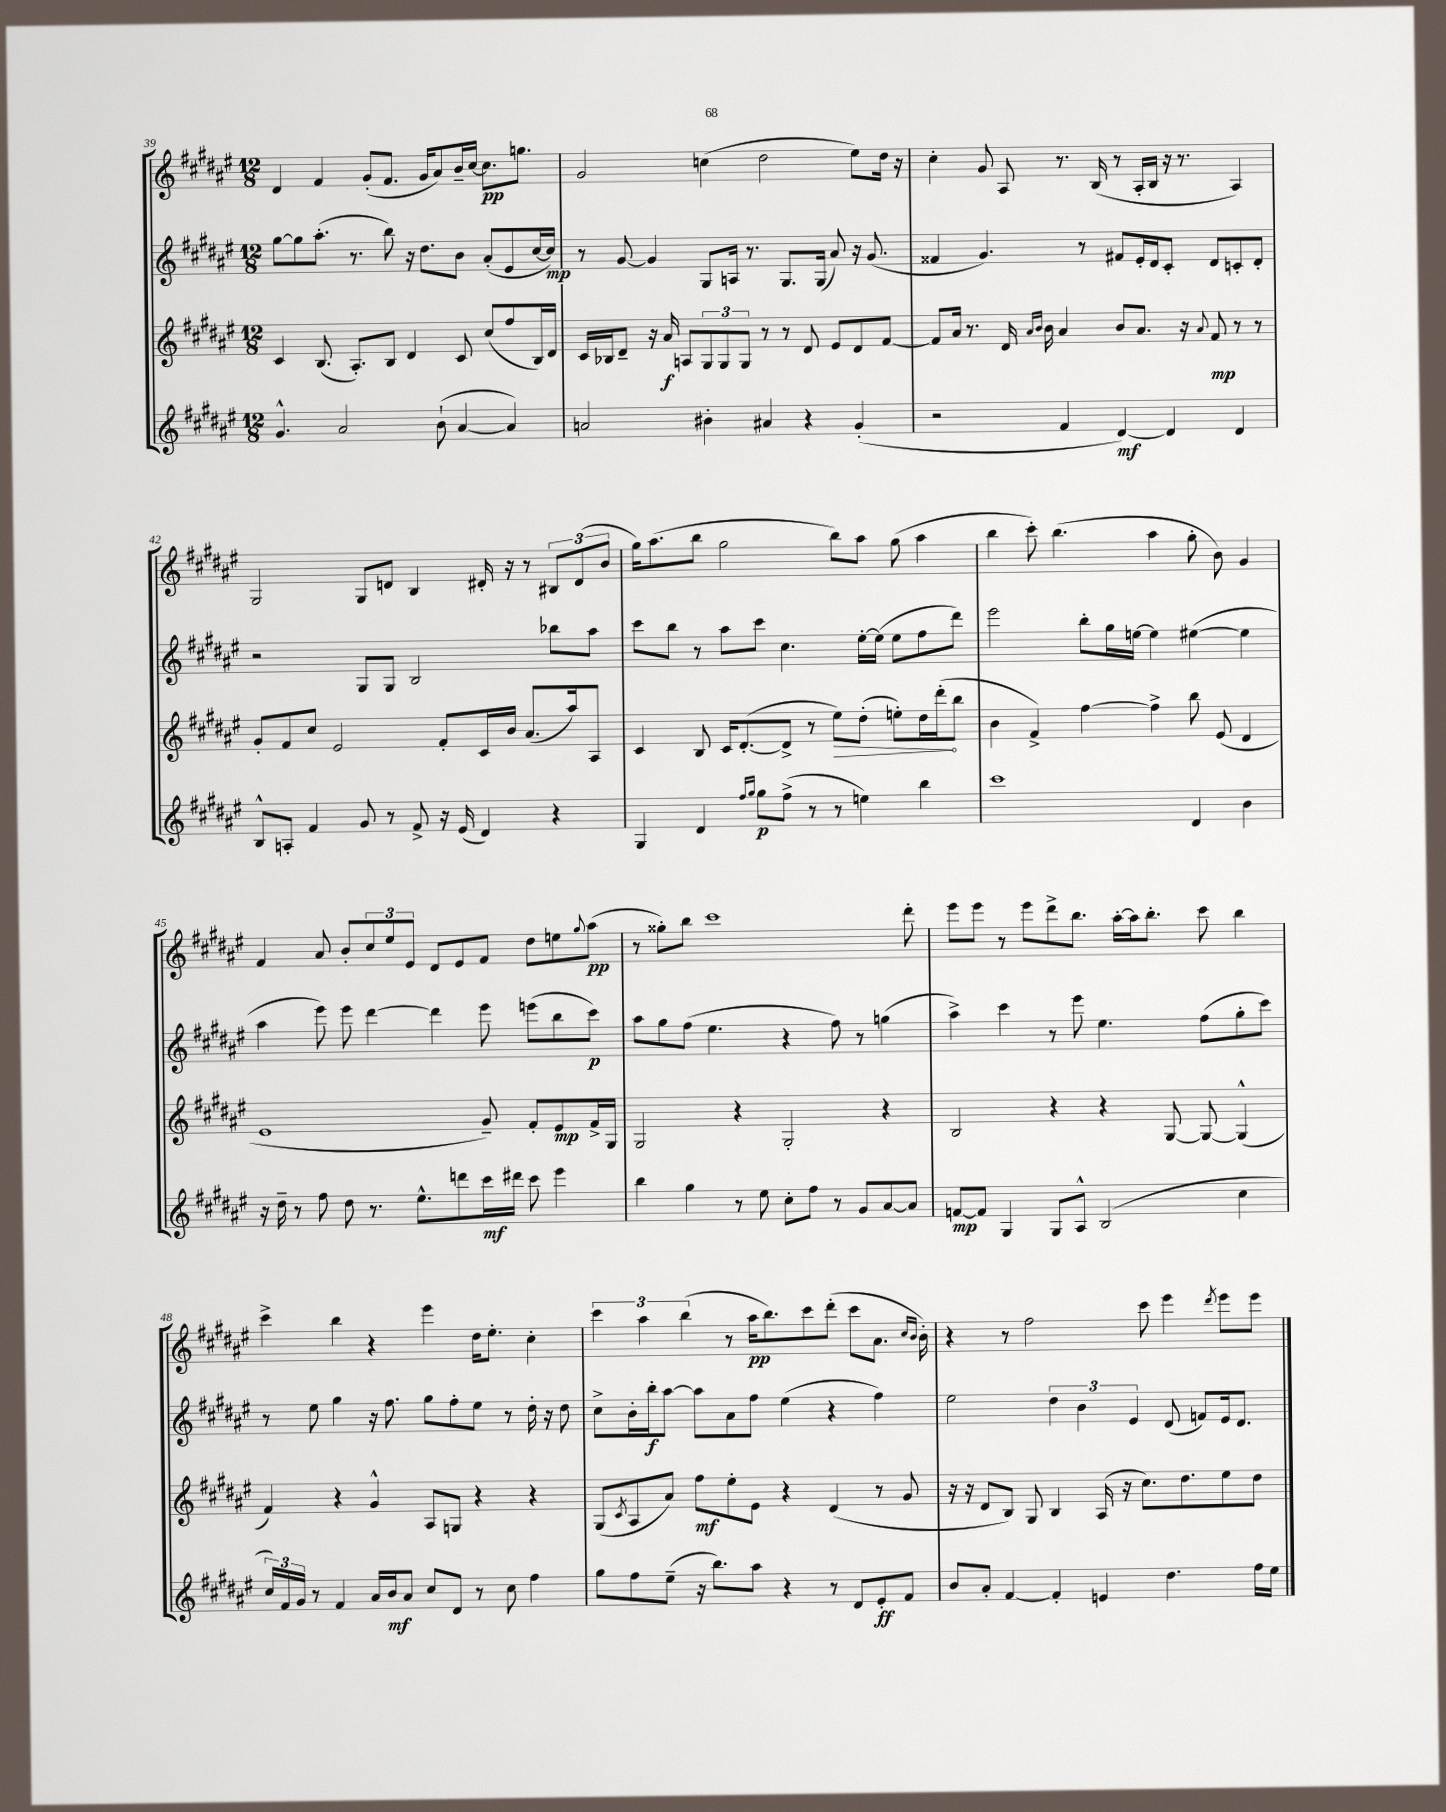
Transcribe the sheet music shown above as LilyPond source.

<<
\new StaffGroup <<
\new Staff = "s0" {
    \clef treble \key fis \major \numericTimeSignature \time 12/8
    dis'4 fis'4 gis'8-.( fis'8. gis'16 ais'8) b'16-- cis''16~ cis''8.\pp g''8. |
    gis'2 c''4( dis''2 eis''8) dis''16 r16 |
    cis''4-. gis'8 ais8 r8. b16( r8 ais16-. b16 r16 r8. ais4) |
    gis2 gis8 d'8 b4 dis'16-. r16 r8 \tuplet 3/2 { bis8 dis'8( b'8 } |
    gis''16) ais''8.( b''8 gis''2 b''8) ais''8 gis''8( ais''4 |
    b''4 cis'''8-.) b''4.( ais''4 gis''8-. b'8) gis'4 |
    fis'4 ais'8 b'8-. \tuplet 3/2 { cis''8 eis''8 eis'8 } dis'8 eis'8 fis'8 dis''8 e''8 \appoggiatura { gis''8 } ais''8\pp( |
    r8 gisis''8-.) b''8 cis'''1 dis'''8-. |
    eis'''8 eis'''8 r8 eis'''8 dis'''8-> b''8. ais''16~-. ais''16 b''8.-. cis'''8 b''4 |
    cis'''4-> b''4 r4 eis'''4 dis''16 eis''8.-. cis''4-. |
    \tuplet 3/2 { cis'''4 ais''4 b''4( } r8 ais''16\pp b''8.) cis'''8 dis'''8-.( cis'''8 ais'8. \grace { cis''16 b'16 } b'16-.) |
    r4 r8 fis''2 cis'''8 eis'''4 \acciaccatura { dis'''8 } eis'''8 eis'''8 \bar "|." |
}
\new Staff = "s1" {
    \clef treble \key fis \major \numericTimeSignature \time 12/8
    gis''8~ gis''8 ais''8.-.( r8. b''8) r16 dis''8. b'8 ais'8-.( eis'8 cis''16~ cis''16\mp) |
    r8 gis'8~ gis'4 gis8 a16 r8. gis8. gis16( ais'8) r16 gis'8.( |
    fisis'4 gis'4.) r8 fis'8 eis'16-. dis'16 cis'8-. dis'8 c'8-. dis'8-. |
    r2 gis8 gis8 b2 bes''8 ais''8 |
    cis'''8 b''8 r8 ais''8 cis'''8 cis''4. eis''16~-. eis''16( eis''8 fis''8 dis'''8) |
    eis'''2 b''8-. gis''16 e''16~ e''4 eis''4~( eis''4 |
    ais''4 eis'''8) eis'''8 dis'''4~ dis'''4 eis'''8 e'''8( b''8 cis'''8\p) |
    ais''8 gis''8 fis''8( eis''4. r4 fis''8) r8 g''4( |
    ais''4->) cis'''4 r8 eis'''8 eis''4. fis''8( gis''8-. cis'''8) |
    r8 eis''8 gis''4 r16 fis''8. gis''8 fis''8-. eis''8 r8 dis''16-. r16 dis''8 |
    cis''8-> b'16-. b''16-.\f ais''8~ ais''8 ais'8 fis''8 eis''4( r4 fis''4) |
    eis''2 \tuplet 3/2 { dis''4 b'4 eis'4 } dis'8( f'8) eis'16 dis'8. \bar "|." |
}
\new Staff = "s2" {
    \clef treble \key fis \major \numericTimeSignature \time 12/8
    cis'4 b8.( ais8.-.) b8 dis'4 cis'8 cis''8( fis''8 b16) dis'16 |
    cis'16 bes16 dis'8-- r16 ais'16\f a8 \tuplet 3/2 { gis8 gis8 gis8 } r8 r8 dis'8 eis'8 dis'8 fis'8~ |
    fis'8 ais'16 r8. dis'16 \grace { ais'16 b'16 } b'16 ais'4 b'8 ais'8. r16 \appoggiatura { ais'8 } fis'8\mp r8 r8 |
    gis'8-. fis'8 cis''8 eis'2 fis'8-. cis'16 b'16 ais'8.( ais''16) ais8 |
    cis'4 b8 cis'16 dis'8.~-.( dis'8-> r8 \once \override Hairpin.circled-tip = ##t eis''8\>) dis''8-.( e''8-.) dis''16 dis'''16-.\!( b''8 |
    b'4 fis'4->) fis''4~ fis''4-> b''8 eis'8( dis'4 |
    eis'1 gis'8--) fis'8-. eis'8\mp fis'16-> gis16 |
    gis2 r4 gis2-. r4 |
    b2 r4 r4 gis8~ gis8~ gis4-^( |
    fis'4) r4 gis'4-^ ais8 g8 r4 r4 |
    gis8( \acciaccatura { cis'8 } ais8 ais'8) fis''8\mf eis''8-. eis'8 r4 dis'4( r8 gis'8 |
    r16 r16 dis'8 b8) gis8 b4 ais16( r16 cis''8.) dis''8. eis''8 dis''8 \bar "|." |
}
\new Staff = "s3" {
    \clef treble \key fis \major \numericTimeSignature \time 12/8
    gis'4.-^ ais'2 b'8-!( ais'4~ ais'4) |
    a'2 bis'4-. ais'4 r4 gis'4-.( |
    r2 fis'4 dis'4~\mf) dis'4 dis'4 |
    b8-^ a8-. fis'4 gis'8 r8 fis'8-> r16 eis'16( dis'4) r4 |
    gis4 dis'4 \grace { fis''16 gis''16 } gis''8\p fis''8->( r8 r8 e''4) b''4 |
    cis'''1 dis'4 b'4 |
    r16 dis''16-- r8 fis''8 dis''8 r8. eis''8.-^ d'''8 cis'''16\mf dis'''16 cis'''8 eis'''4 |
    b''4 gis''4 r8 eis''8 cis''8-. fis''8 r8 gis'8 ais'8~ ais'8 |
    f'8~\mp f'8 gis4 gis8 ais8-^ b2( cis''4 |
    \tuplet 3/2 { cis''16) fis'16 gis'16 } r8 fis'4 ais'16 b'16\mf ais'8 cis''8 dis'8 r8 cis''8 fis''4 |
    gis''8 fis''8 eis''8--( r16 b''8.) ais''8 r4 r8 dis'8 eis'8-.\ff fis'8 |
    b'8 ais'8-. fis'4~ fis'4-. e'4 dis''4. fis''16 eis''16 \bar "|." |
}
>>
>>
\layout { \context { \Score currentBarNumber = #39 } }
